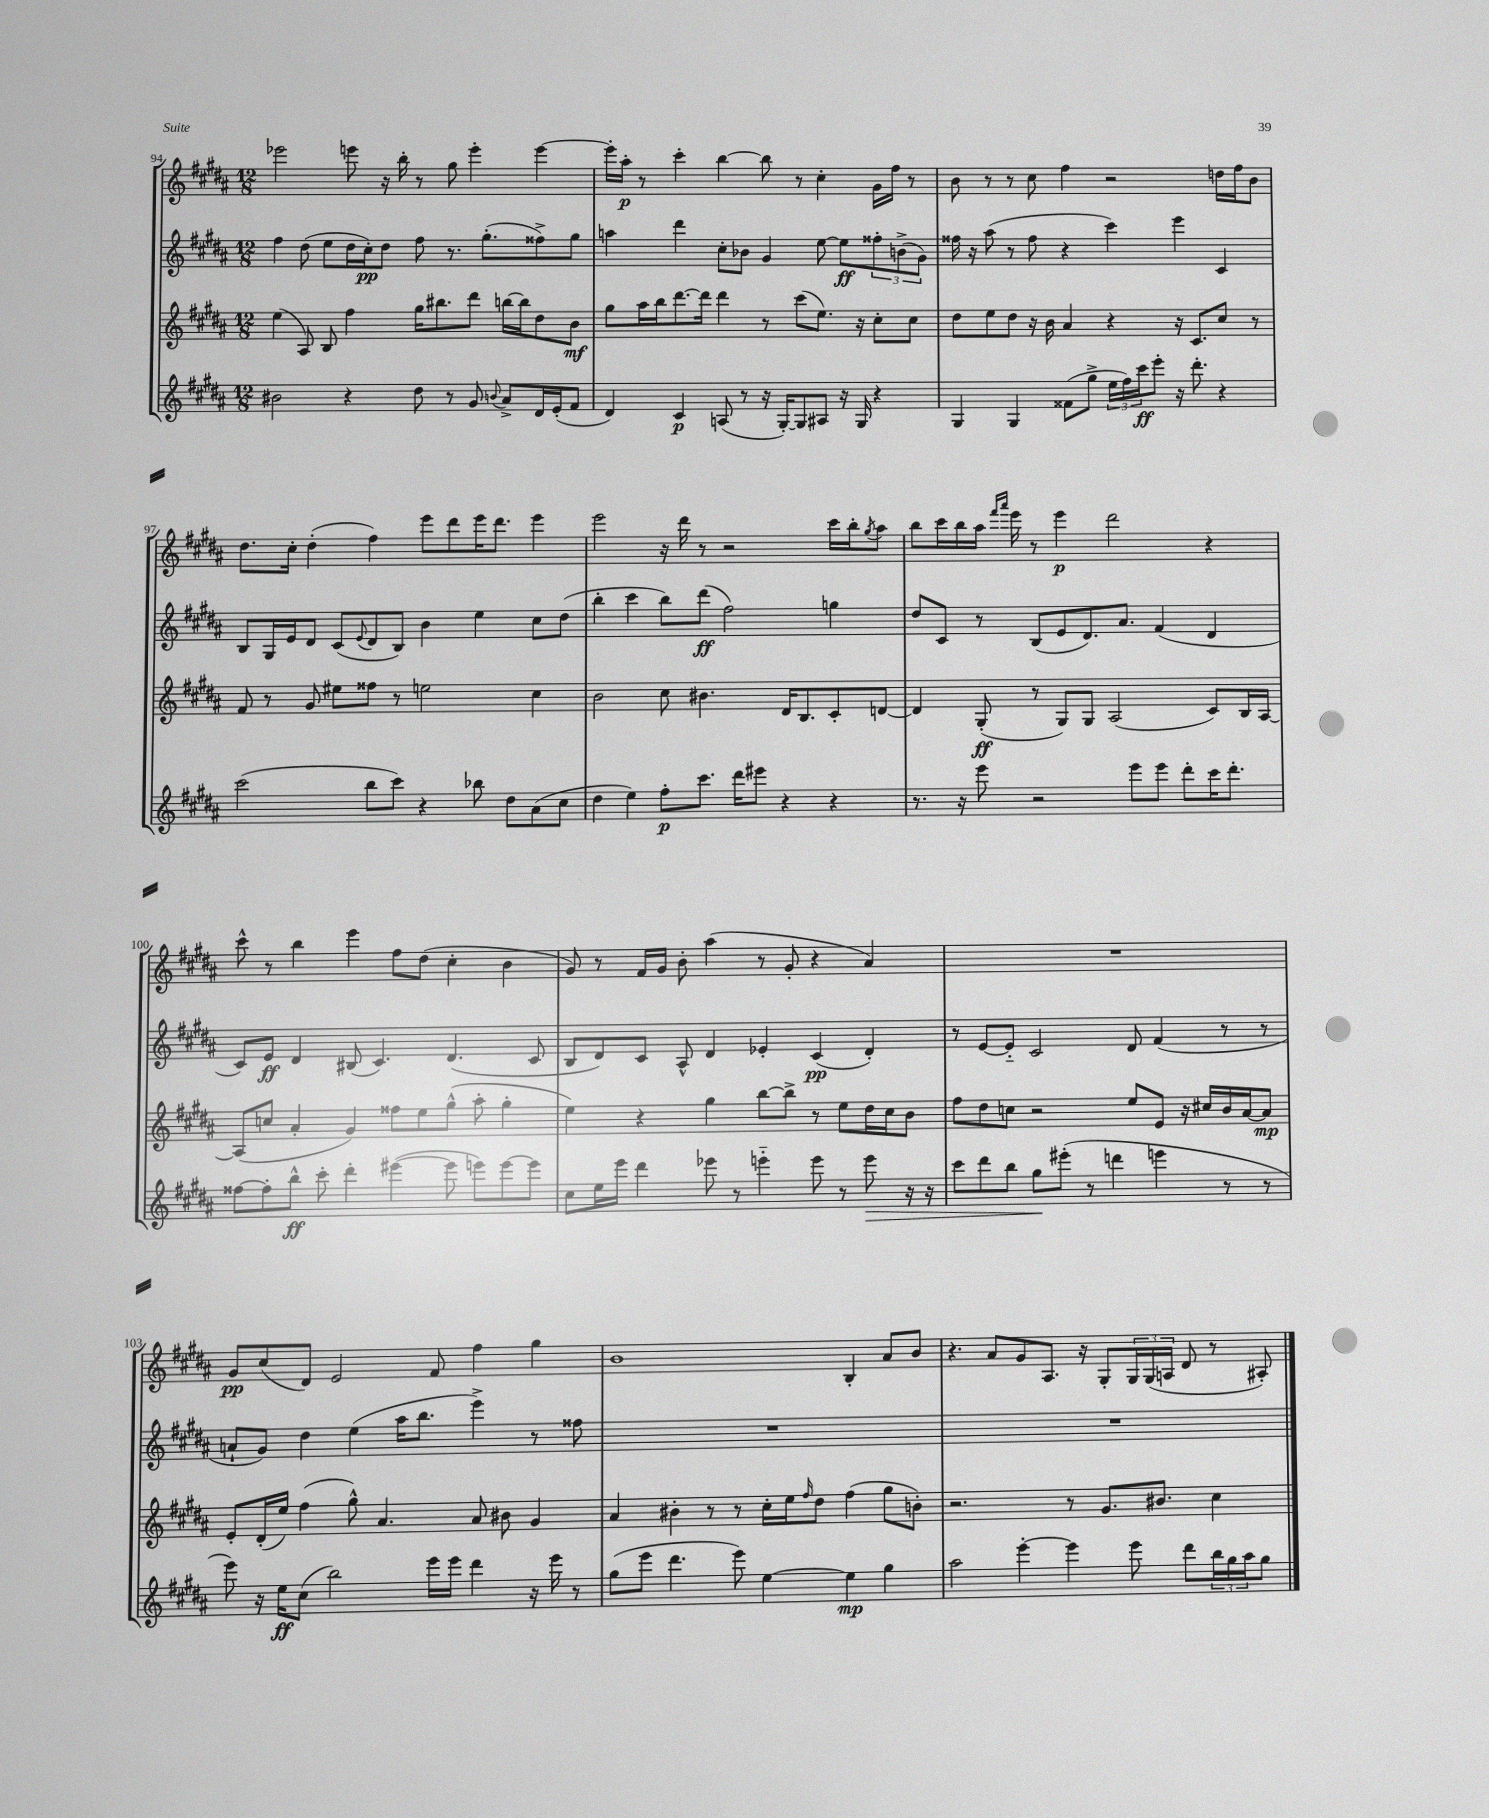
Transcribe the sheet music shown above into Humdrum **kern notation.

**kern	**dynam	**kern	**dynam	**kern	**dynam	**kern	**dynam
*part4	*part4	*part3	*part3	*part2	*part2	*part1	*part1
*staff4	*staff4	*staff3	*staff3	*staff2	*staff2	*staff1	*staff1
*clefG2	*	*clefG2	*	*clefG2	*	*clefG2	*
*k[f#c#g#d#a#]	*	*k[f#c#g#d#a#]	*	*k[f#c#g#d#a#]	*	*k[f#c#g#d#a#]	*
*M12/8	*	*M12/8	*	*M12/8	*	*M12/8	*
=94	=94	=94	=94	=94	=94	=94	=94
2b#X\	.	(4ee\	.	4ff#\	.	2eee-X\	.
.	.	8A#/)	.	(8dd#\	.	.	.
.	.	8B/	.	8ee\L	.	.	.
4r	.	4ff#\	.	16dd#\L	.	8eeen\	.
.	.	.	.	16cc#'\J)	pp	.	.
.	.	.	.	8dd#\J	.	16r	.
.	.	.	.	.	.	16bb'\	.
8dd#\	.	16gg#\KL	.	8ff#\	.	8r	.
.	.	8.bb#X\	.	.	.	.	.
8r	.	.	.	8.r	.	8gg#\	.
8g#/	.	8ddd#\J	.	.	.	4eee'\	.
.	.	.	.	(8.gg#'\L	.	.	.
8qqbn/	.	.	.	.	.	.	.
8a#^/L	.	[16bbn\LL	.	.	.	.	.
.	.	16bb\J]	.	.	.	.	.
16d#/L	.	8dd#\	.	8ff##X^\)	.	[4eee\	.
(16e'/J	.	.	.	.	.	.	.
8f#/J	.	8b\J	mf	8gg#\J	.	.	.
=95	=95	=95	=95	=95	=95	=95	=95
4d#/)	.	8gg#\L	.	4aan\	.	16eee'\LL]	.
.	.	.	.	.	.	16aa#'\JJ	p
.	.	16aa#\L	.	.	.	8r	.
.	.	16bb\J	.	.	.	.	.
4c#/	p	[8.ddd#\	.	4ddd#\	.	4ccc#'\	.
.	.	16ddd#\Jk]	.	.	.	.	.
(8An/	.	4ddd#\	.	8cc#'\L	.	[4bb\	.
8r	.	.	.	8b-X\J	.	.	.
16r	.	8r	.	4g#/	.	8bb\]	.
[16G#'/KL)	.	.	.	.	.	.	.
8G#/]	.	(8ccc#\L	.	.	.	8r	.
8A#X/J	.	8.ee\J)	.	[8ee\	.	4cc#'\	.
16r	.	.	.	8ee\L]	ff	.	.
16G#/	.	16r	.	.	.	.	.
4r	.	8cc#'\L	.	12ff##X'\	.	16g#\LL	.
.	.	.	.	.	.	16ff#\JJ	.
.	.	.	.	(12bn^\	.	.	.
.	.	8cc#\J	.	.	.	8r	.
.	.	.	.	12g#\J)	.	.	.
=96	=96	=96	=96	=96	=96	=96	=96
4G#/	.	8dd#\L	.	16ff##X\	.	8b\	.
.	.	.	.	16r	.	.	.
.	.	8ee\	.	(8aa#\	.	8r	.
4G#/	.	8dd#\J	.	8r	.	8r	.
.	.	16r	.	8ff##\	.	8cc#\	.
.	.	16b\	.	.	.	.	.
(8f##X\L	.	4a#/	.	4r	.	4ff#\	.
8gg#^\J	.	.	.	.	.	.	.
24ee\LL	.	4r	.	4ccc#\)	.	2r	.
24ff#\)	.	.	.	.	.	.	.
24ccc#\J	ff	.	.	.	.	.	.
8eee'\J	.	.	.	.	.	.	.
16r	.	16r	.	4eee\	.	.	.
8.ddd#'\	.	8.c#/L	.	.	.	.	.
4r	.	8cc#/J	.	4c#/	.	16ddn\LL	.
.	.	.	.	.	.	16ff#\J	.
.	.	8r	.	.	.	8b\J	.
!!LO:LB:g=z
=97	=97	=97	=97	=97	=97	=97	=97
(2ccc#\	.	8f#/	.	8B/L	.	8.dd#\L	.
.	.	8r	.	16G#/L	.	.	.
.	.	.	.	16e/J	.	16cc#'\Jk	.
.	.	8g#/	.	8d#/J	.	(4dd#'\	.
.	.	8ee#X\L	.	(8c#/L	.	.	.
.	.	.	.	8qqe/	.	.	.
8bb\L	.	8ff##X\J	.	8d#/	.	4ff#\)	.
8ccc#\J)	.	8r	.	8B/J)	.	.	.
4r	.	2een\	.	4b\	.	8eee\L	.
.	.	.	.	.	.	8ddd#\	.
8bb-X\	.	.	.	4ee\	.	16eee\K	.
.	.	.	.	.	.	8.ddd#\J	.
8dd#\L	.	.	.	.	.	.	.
(8a#\	.	4cc#\	.	8cc#\L	.	4eee\	.
8cc#\J	.	.	.	(8dd#\J	.	.	.
=98	=98	=98	=98	=98	=98	=98	=98
4dd#\	.	2b\	.	4bb'\	.	2eee\	.
4ee\)	.	.	.	4ccc#\	.	.	.
8ff#'\L	p	8cc#\	.	8bb\L)	.	16r	.
.	.	.	.	.	.	16ddd#\	.
8.ccc#\J	.	4.b#X\	.	(8ddd#\J	ff	8r	.
.	.	.	.	2ff#\)	.	2r	.
16ddd#\KL	.	.	.	.	.	.	.
8eee#X\J	.	.	.	.	.	.	.
4r	.	16d#/KL	.	.	.	.	.
.	.	8.B/	.	.	.	.	.
4r	.	8c#'/	.	4ggn\	.	16ccc#\LL	.
.	.	.	.	.	.	16bb'\J	.
.	.	.	.	.	.	8qgg#/	.
.	.	[8dn/J	.	.	.	8aa#\J	.
=99	=99	=99	=99	=99	=99	=99	=99
8.r	.	4d/]	.	8dd#/L	.	8bb\L	.
.	.	.	.	8c#/J	.	16ccc#\L	.
16r	.	.	.	.	.	16bb\	.
8eee\	.	(8G#'/	ff	8r	.	16aa#\JJ	.
.	.	.	.	.	.	16qqfff#/LL	.
.	.	.	.	.	.	16qqaaa#/JJ	.
.	.	.	.	.	.	16eee\	.
2r	.	8r	.	(8B/L	.	8r	.
.	.	8G#/L)	.	8e/	.	4eee\	p
.	.	8G#/J	.	8.d#/)	.	.	.
.	.	(2A#/	.	.	.	2ddd#\	.
.	.	.	.	8.a#/J	.	.	.
8eee\L	.	.	.	.	.	.	.
8eee\J	.	.	.	(4f#/	.	.	.
8ddd#'\L	.	.	.	.	.	.	.
16ccc#\K	.	8c#/L)	.	4d#/	.	4r	.
8.ddd#'\J	.	.	.	.	.	.	.
.	.	16B/L	.	.	.	.	.
.	.	[16A#/JJ	.	.	.	.	.
!!LO:LB:g=z
=100	=100	=100	=100	=100	=100	=100	=100
[8ff##X\L	.	(8A#/L]	.	8c#/L)	.	8ccc#^^\	.
8ff##'\]	.	8ccn/J	.	8e/J	ff	8r	.
8bb^^\J	ff	4a#'/	.	4d#/	.	4bb\	.
8ccc#'\	.	.	.	.	.	.	.
4ddd#'\	.	4g#/)	.	(8B#X/	.	4eee\	.
.	.	.	.	4.c#/)	.	.	.
([4eee#X\	.	8ff##X\L	.	.	.	8ff#\L	.
.	.	8ee\	.	.	.	(8dd#\J	.
8eee#\]	.	(8gg#^^\J	.	(4.d#/	.	4cc#'\	.
8eeen\L)	.	8aa#'\	.	.	.	.	.
[8eee\	.	4gg#'\	.	.	.	4b\	.
8eee\J]	.	.	.	8c#/	.	.	.
=101	=101	=101	=101	=101	=101	=101	=101
8cc#\L	.	4ee\)	.	8B/L	.	8g#/)	.
16ee\L	.	.	.	8d#/)	.	8r	.
16eee\JJ	.	.	.	.	.	.	.
4ddd#\	.	4r	.	8c#/J	.	16f#/LL	.
.	.	.	.	.	.	16g#/JJ	.
.	.	.	.	8A#^^/	.	8b'\	.
8eee-X\	.	4gg#\	.	4d#/	.	(4aa#\	.
8r	.	.	.	.	.	.	.
4eeen\	.	[8bb\L	.	4e-X'/	.	8r	.
.	.	8bb^\J]	.	.	.	8g#'/	.
8eee\	.	8r	.	(4c#/	pp	4r	.
8r	.	8ee\L	.	.	.	.	.
!	!LO:HP:b	!	!	!	!	!	!
8eee\	>	16dd#\L	.	4d#'/)	.	4a#/)	.
.	.	16cc#\J	.	.	.	.	.
16r	.	8b\J	.	.	.	.	.
16r	.	.	.	.	.	.	.
=102	=102	=102	=102	=102	=102	=102	=102
8ccc#\L	.	8ff#\L	.	8r	.	1.r	.
8ddd#\	.	8dd#\	.	[8e/L	.	.	.
8bb\J	.	8ccn\J	.	8e/J]	.	.	.
8gg#\L	.	2r	.	2c#/	.	.	.
(8eee#X'\J	]	.	.	.	.	.	.
8r	.	.	.	.	.	.	.
4dddn\	.	.	.	.	.	.	.
.	.	8ee/L	.	8d#/	.	.	.
4eeen\	.	8e/J	.	(4f#/	.	.	.
.	.	16r	.	.	.	.	.
.	.	16cc#X/LL	.	.	.	.	.
8r	.	16b/	.	8r	.	.	.
.	.	[16a#/J	.	.	.	.	.
8r	.	8a#/J]	mp	8r	.	.	.
!!LO:LB:g=z
=103	=103	=103	=103	=103	=103	=103	=103
8eee\)	.	8e'/L	.	8an`/L	.	8g#/L	pp
16r	.	(16d#'/L	.	8g#/J)	.	(8cc#/	.
16ee\KL	ff	16ee/JJ)	.	.	.	.	.
(8cc#\J	.	(4ff#\	.	4dd#\	.	8d#/J)	.
2bb\)	.	.	.	.	.	2e/	.
.	.	8gg#^^\)	.	(4ee\	.	.	.
.	.	4.a#/	.	.	.	.	.
.	.	.	.	16aa#\KL	.	.	.
.	.	.	.	8.bb\J	.	.	.
16eee\LL	.	.	.	.	.	8f#/	.
16eee\JJ	.	.	.	.	.	.	.
4ddd#\	.	8a#/	.	4eee^\)	.	4ff#\	.
.	.	8b#X\	.	.	.	.	.
16r	.	4g#/	.	8r	.	4gg#\	.
16eee\	.	.	.	.	.	.	.
8r	.	.	.	8ff##X\	.	.	.
=104	=104	=104	=104	=104	=104	=104	=104
(8gg#\L	.	4a#/	.	1.r	.	1b	.
8eee\J	.	.	.	.	.	.	.
4.ddd#\	.	4b#X'\	.	.	.	.	.
.	.	8r	.	.	.	.	.
8eee\)	.	8r	.	.	.	.	.
[4ee\	.	16cc#'\LL	.	.	.	.	.
.	.	16ee\J	.	.	.	.	.
.	.	16qqff#/	.	.	.	.	.
.	.	8dd#\J	.	.	.	.	.
4ee\]	mp	(4ff#\	.	.	.	4B'/	.
4gg#\	.	8gg#\L	.	.	.	8a#/L	.
.	.	8bn'\J)	.	.	.	8b/J	.
=105	=105	=105	=105	=105	=105	=105	=105
2aa#\	.	2.r	.	1.r	.	4.r	.
.	.	.	.	.	.	8a#/L	.
[4eee'\	.	.	.	.	.	8g#/	.
.	.	.	.	.	.	8.A#/J	.
4eee\]	.	8r	.	.	.	.	.
.	.	.	.	.	.	16r	.
.	.	8.g#/L	.	.	.	8G#'/L	.
8eee\	.	.	.	.	.	24G#/L	.
.	.	.	.	.	.	(24G#/	.
.	.	8.b#X/J	.	.	.	.	.
.	.	.	.	.	.	24An/JJ	.
8ddd#\L	.	.	.	.	.	8d#/	.
24bb\L	.	4cc#\	.	.	.	8r	.
24gg#\	.	.	.	.	.	.	.
24aa#\J	.	.	.	.	.	.	.
8gg#\J	.	.	.	.	.	8A#X'/)	.
==	==	==	==	==	==	==	==
*-	*-	*-	*-	*-	*-	*-	*-
